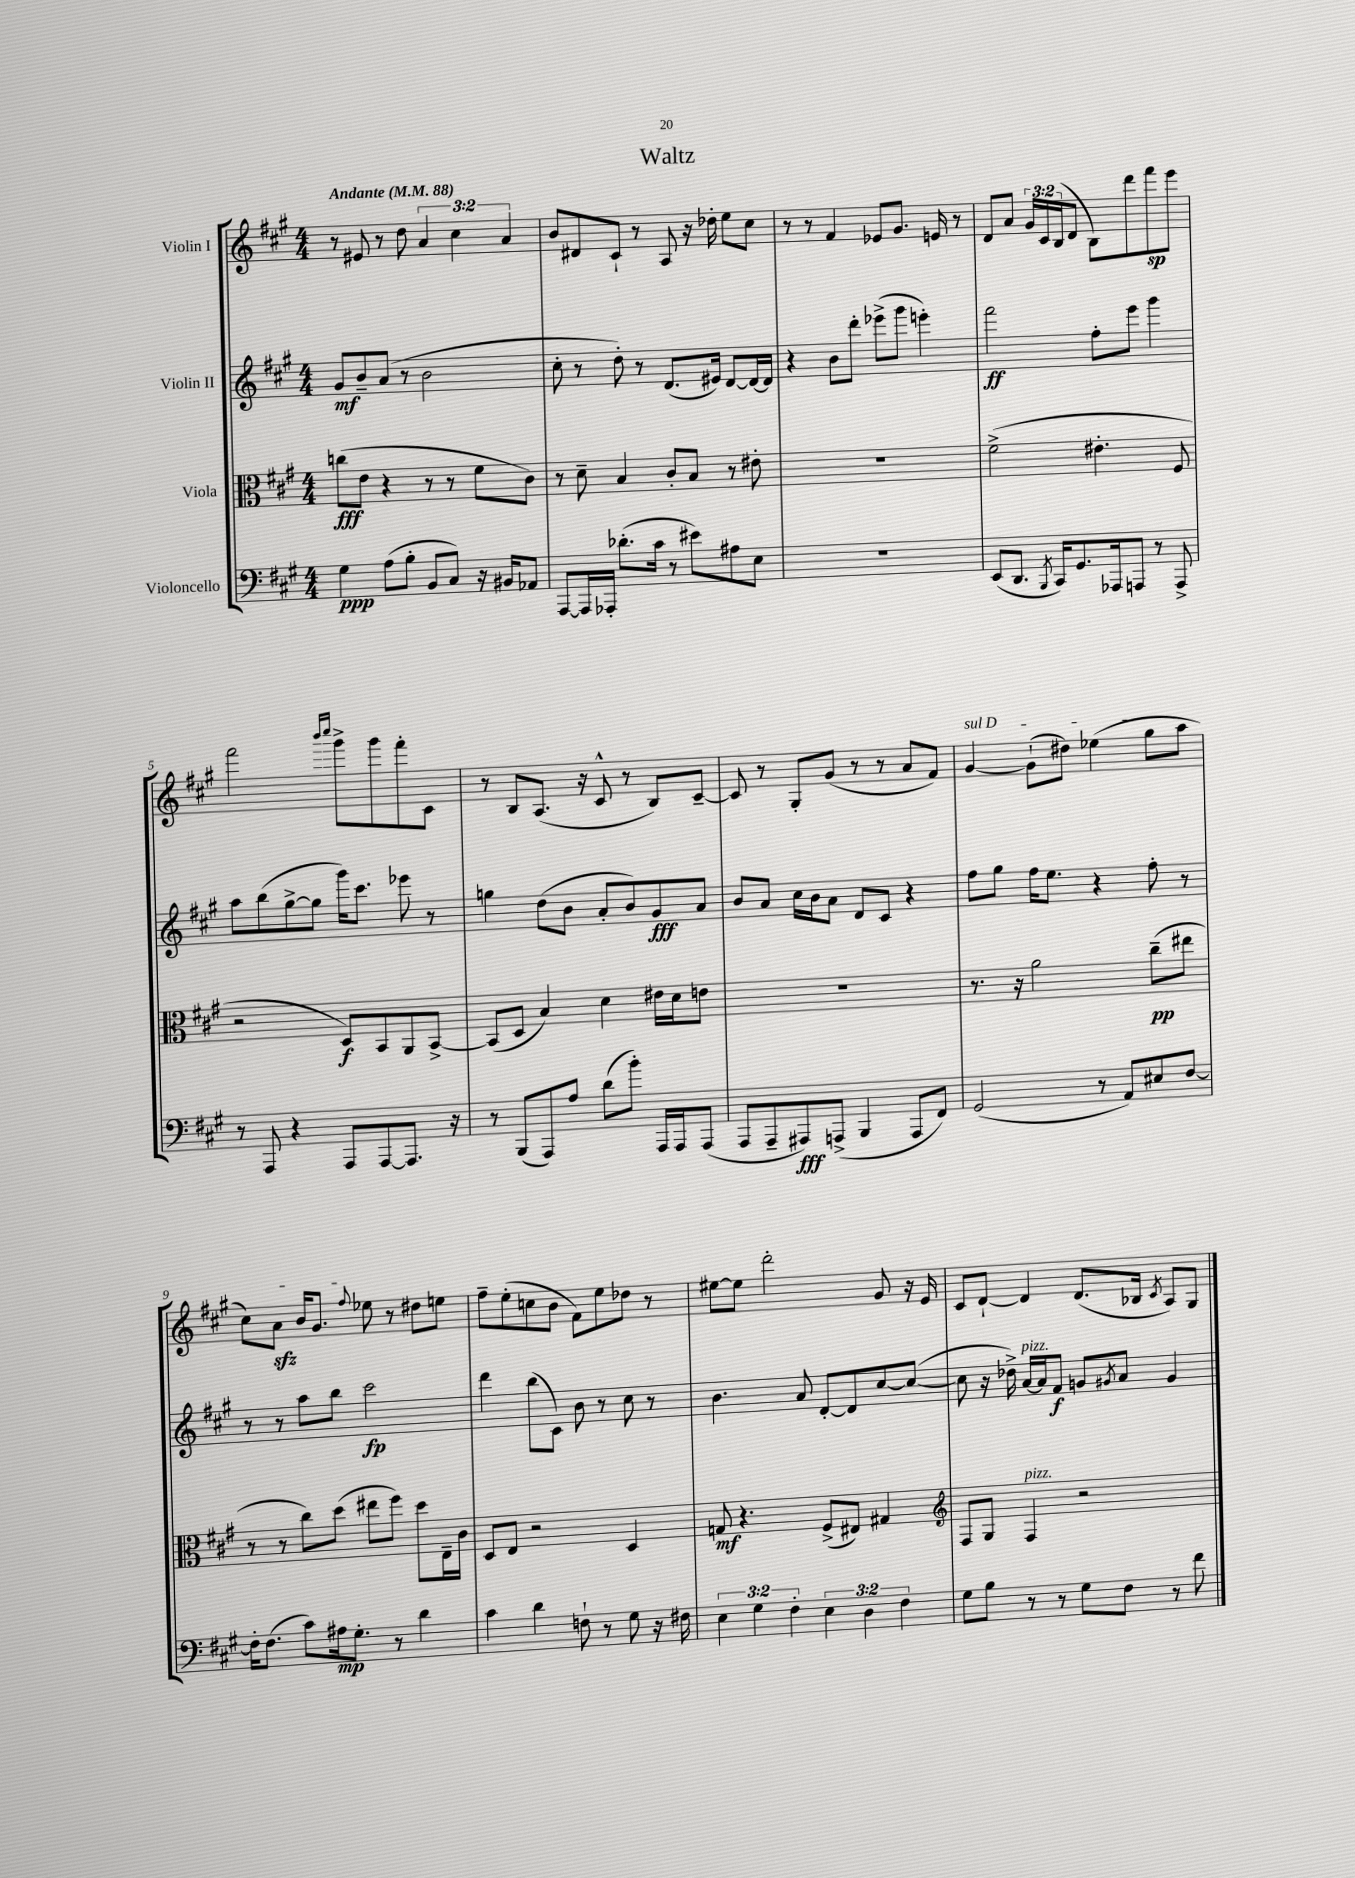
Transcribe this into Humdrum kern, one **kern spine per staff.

**kern	**dynam	**kern	**dynam	**kern	**dynam	**kern	**dynam
*part4	*part4	*part3	*part3	*part2	*part2	*part1	*part1
*staff4	*staff4	*staff3	*staff3	*staff2	*staff2	*staff1	*staff1
*I"Violoncello	*	*I"Viola	*	*I"Violin II	*	*I"Violin I	*
*clefF4	*	*clefC3	*	*clefG2	*	*clefG2	*
*k[f#c#g#]	*	*k[f#c#g#]	*	*k[f#c#g#]	*	*k[f#c#g#]	*
*M4/4	*	*M4/4	*	*M4/4	*	*M4/4	*
*MM88	*	*MM88	*	*MM88	*	*MM88	*
=1	=1	=1	=1	=1	=1	=1	=1
!	!	!	!	!	!	!LO:TX:a:B:t=Andante	!
4G#\	ppp	(8ccn\L	fff	8g#/L	mf	8r	.
.	.	8e\J	.	8b~/	.	8e#X/	.
(8A\L	.	4r	.	(8a/J	.	8r	.
8B'\J	.	.	.	8r	.	8dd\	.
8BB/L	.	8r	.	2b\	.	6a/	.
8C#/J)	.	8r	.	.	.	.	.
.	.	.	.	.	.	6cc#\	.
16r	.	8f#\L	.	.	.	.	.
16BB#X/KL	.	.	.	.	.	.	.
.	.	.	.	.	.	6a/	.
8AA-X/J	.	8c#\J)	.	.	.	.	.
=2	=2	=2	=2	=2	=2	=2	=2
[8AAA/L	.	8r	.	8cc#'\	.	8b/L	.
16AAA/L]	.	8d~\	.	8r	.	8d#X/	.
16AAA-X'/JJ	.	.	.	.	.	.	.
(8.d-X'\L	.	4B/	.	8dd'\)	.	8c#`/J	.
.	.	.	.	8r	.	8r	.
16c#\Jk	.	.	.	.	.	.	.
8r	.	8c#'/L	.	(8.d/L	.	8A/	.
8e#X\L)	.	8B/J	.	.	.	16r	.
.	.	.	.	16e#X/Jk)	.	16dd-X'\	.
8A#X\	.	8r	.	[8d/L	.	8ee\L	.
8E\J	.	8e#X'\	.	16d/L_	.	8cc#\J	.
.	.	.	.	16d/JJ]	.	.	.
=3	=3	=3	=3	=3	=3	=3	=3
1r	.	1r	.	4r	.	8r	.
.	.	.	.	.	.	8r	.
.	.	.	.	8b\L	.	4f#/	.
.	.	.	.	8ddd'\J	.	.	.
.	.	.	.	(8eee-X^\L	.	8e-X/L	.
.	.	.	.	8ggg#\J	.	8.g#/J	.
.	.	.	.	4eeen'\)	.	.	.
.	.	.	.	.	.	16en/	.
.	.	.	.	.	.	8r	.
=4	=4	=4	=4	=4	=4	=4	=4
(8EE/L	.	(2f#^\	.	2fff#\	ff	8d/L	.
8.DD/J	.	.	.	.	.	8a/J	.
.	.	.	.	.	.	24g#/LL	.
.	.	.	.	.	.	24c#/	.
8qBBB/	.	.	.	.	.	.	.
16CC#/KL)	.	.	.	.	.	.	.
.	.	.	.	.	.	(24B/J	.
8.GG#/	.	.	.	.	.	8d/J	.
.	.	4.e#X'\	.	8ff#'\L	.	8B\L)	.
16AAA-X/k	.	.	.	.	.	.	.
8AAAn/J	.	.	.	8eee\J	.	8ddd\	.
8r	.	.	.	4ggg#\	.	8fff#\	sp
8AAA^/	.	8F#/	.	.	.	8eee\J	.
!!LO:LB:g=z
=5	=5	=5	=5	=5	=5	=5	=5
8r	.	2r	.	8aa\L	.	2fff#\	.
8AAA/	.	.	.	(8bb\	.	.	.
4r	.	.	.	[8gg#^\	.	.	.
.	.	.	.	8gg#\J]	.	.	.
.	.	.	.	.	.	16qqbbb/LL	.
.	.	.	.	.	.	16qqcccc#/JJ	.
8AAA/L	.	8D/L)	f	16ggg#\KL)	.	8ggg#^\L	.
.	.	.	.	8.ccc#\J	.	.	.
[8AAA/	.	8BB/	.	.	.	8ggg#\	.
8.AAA/J]	.	8AA/	.	8eee-X\	.	8fff#'\	.
.	.	[8BB^/J	.	8r	.	8c#\J	.
16r	.	.	.	.	.	.	.
=6	=6	=6	=6	=6	=6	=6	=6
8r	.	(8BB/L]	.	4ggn\	.	8r	.
(8BBB/L	.	8D/J	.	.	.	8B/L	.
8AAA/)	.	4B/)	.	(8dd\L	.	(8.A/J	.
8A/J	.	.	.	8b\J	.	.	.
.	.	.	.	.	.	16r	.
(8d\L	.	4d\	.	8a'/L	.	8c#^^/	.
8b'\J)	.	.	.	8b/)	.	8r	.
16AAA/LL	.	16e#X\LL	.	8g#/	fff	8B/L)	.
16AAA/J	.	16d\J	.	.	.	.	.
(8AAA/J	.	8en\J	.	8a/J	.	[8c#~/J	.
=7	=7	=7	=7	=7	=7	=7	=7
8AAA/L	.	1r	.	8b/L	.	8c#/]	.
8AAA~/	.	.	.	8a/J	.	8r	.
8AAA#X/)	fff	.	.	16cc#\LL	.	8G#'/L	.
.	.	.	.	16b\J	.	.	.
(8AAAn^/J	.	.	.	8a\J	.	(8g#/J	.
4BBB/	.	.	.	8d/L	.	8r	.
.	.	.	.	8c#/J	.	8r	.
8AAA/L	.	.	.	4r	.	8a/L	.
8FF#/J)	.	.	.	.	.	8f#/J)	.
=8	=8	=8	=8	=8	=8	=8	=8
!	!	!	!	!	!	!LO:TX:a:i:t=sul D	!
(2GG#/	.	8.r	.	8ff#\L	.	[4g#/	.
.	.	.	.	8gg#\J	.	.	.
.	.	16r	.	.	.	.	.
.	.	2a\	.	16ff#\KL	.	(8g#`\L]	.
.	.	.	.	8.ee\J	.	.	.
.	.	.	.	.	.	8dd#X\J)	.
8r	.	.	.	4r	.	(4ee-X\	.
8AA/L)	.	.	.	.	.	.	.
8E#X/	.	(8cc#~\L	pp	8ff#'\	.	8gg#\L	.
[8F#/J	.	8ee#X\J	.	8r	.	8aa\J	.
!!LO:LB:g=z
=9	=9	=9	=9	=9	=9	=9	=9
16F#'\KL]	.	8r	.	8r	.	8cc#\L)	.
(8.F#\J	.	.	.	.	.	.	.
.	.	8r	.	8r	.	8azz\J	.
8c#\L)	.	8cc#\L)	.	8aa\L	.	16b/KL	.
.	.	.	.	.	.	8.g#/J	.
16A#X\k	mp	(8dd\J	.	8bb\J	.	.	.
8.G#'\J	.	.	.	.	.	.	.
.	.	.	.	.	.	8qqff#/	.
.	.	8ee#X\L	.	2ccc#\	fp	8ee-X\	.
8r	.	8ff#\J)	.	.	.	8r	.
4d\	.	8dd\L	.	.	.	8dd#X\L	.
.	.	16E~\L	.	.	.	8een\J	.
.	.	16c#\JJ	.	.	.	.	.
=10	=10	=10	=10	=10	=10	=10	=10
4c#\	.	8D/L	.	4ddd\	.	8ff#~\L	.
.	.	8E/J	.	.	.	(8ee'\	.
4d\	.	2r	.	(8bb\L	.	8ccn\	.
.	.	.	.	8c#\J)	.	8b\J	.
8Fn`\	.	.	.	8b\	.	8f#\L)	.
8r	.	.	.	8r	.	8ee\	.
8G#\	.	4D/	.	8cc#\	.	8dd-X\J	.
16r	.	.	.	8r	.	8r	.
16F#X\	.	.	.	.	.	.	.
=11	=11	=11	=11	=11	=11	=11	=11
6E\	.	8Gn/	mf	4.b\	.	[8ee#X\L	.
.	.	4.r	.	.	.	8ee#\J]	.
6G#\	.	.	.	.	.	.	.
.	.	.	.	.	.	2ddd'\	.
6F#'\	.	.	.	.	.	.	.
.	.	.	.	8a/	.	.	.
6E\	.	(8F#^/L	.	[8d'/L	.	.	.
.	.	8E#X/J)	.	8d/]	.	.	.
6D\	.	.	.	.	.	.	.
.	.	4G#X/	.	[8cc#/	.	8g#/	.
6F#\	.	.	.	.	.	.	.
.	.	.	.	(8cc#/J_	.	16r	.
.	.	.	.	.	.	16e/	.
=12	=12	=12	=12	=12	=12	=12	=12
*	*	*clefG2	*	*	*	*	*
8G#\L	.	8F#/L	.	8cc#\]	.	8c#/L	.
8B\J	.	8G#/J	.	16r	.	[8d`/J	.
.	.	.	.	16dd-X^\)	.	.	.
!	!	!	!	!LO:TX:a:i:t=pizz.	!	!	!
!	!	!LO:TX:a:i:t=pizz.	!	!	!	!	!
8r	.	4F#/	.	[16a/LL	.	4d/]	.
.	.	.	.	16a/J]	.	.	.
8r	.	.	.	8f#/J	f	.	.
8G#\L	.	2r	.	8gn/L	.	(8.d/L	.
.	.	.	.	8qg#X/	.	.	.
8F#\J	.	.	.	8a/J	.	.	.
.	.	.	.	.	.	16B-X/Jk	.
.	.	.	.	.	.	8qc#/	.
8r	.	.	.	4g#/	.	8A/L)	.
8f#\	.	.	.	.	.	8G#/J	.
==	==	==	==	==	==	==	==
*-	*-	*-	*-	*-	*-	*-	*-
